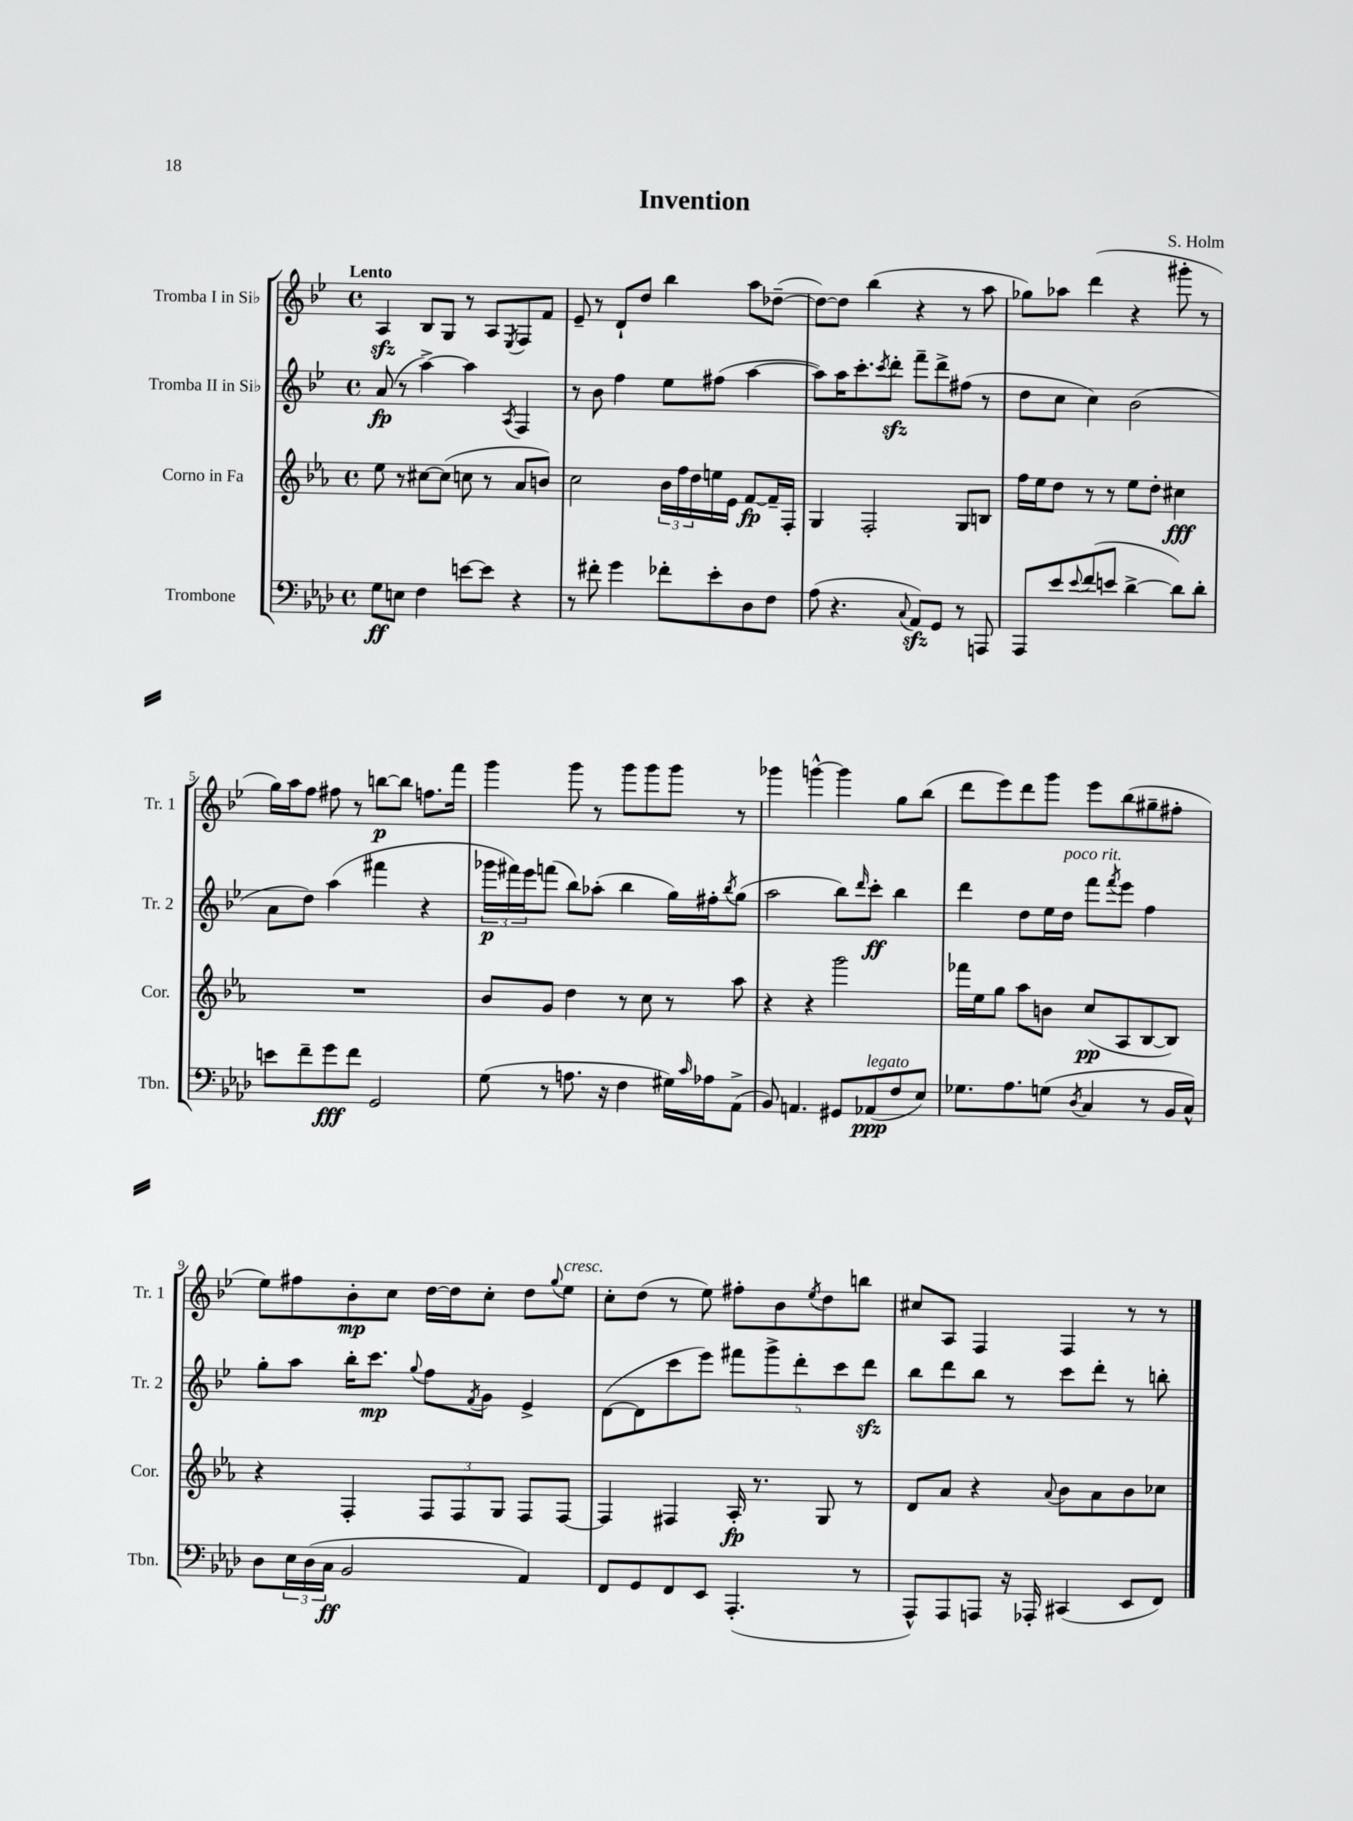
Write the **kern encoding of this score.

**kern	**dynam	**kern	**dynam	**kern	**dynam	**kern	**dynam
*part4	*part4	*part3	*part3	*part2	*part2	*part1	*part1
*staff4	*staff4	*staff3	*staff3	*staff2	*staff2	*staff1	*staff1
*I"Trombone	*	*I"Corno in Fa	*	*I"Tromba II in Si♭	*	*I"Tromba I in Si♭	*
*I'Tbn.	*	*I'Cor.	*	*I'Tr. 2	*	*I'Tr. 1	*
*clefF4	*	*clefG2	*	*clefG2	*	*clefG2	*
*k[b-e-a-d-]	*	*k[b-e-a-]	*	*k[b-e-]	*	*k[b-e-]	*
*M4/4	*	*M4/4	*	*M4/4	*	*M4/4	*
*met(c)	*	*met(c)	*	*met(c)	*	*met(c)	*
=1	=1	=1	=1	=1	=1	=1	=1
!	!	!	!	!	!	!LO:TX:a:B:t=Lento	!
8G\L	ff	8ee-\	.	(8a/	fp	4Azz/	.
8En\J	.	8r	.	8r	.	.	.
4F\	.	[8cc#X\L	.	[4aa^\)	.	8B-/L	.
.	.	(8cc#\J]	.	.	.	8G/J	.
[8en\L	.	8ccn\	.	4aa\]	.	8r	.
8e\J]	.	8r	.	.	.	8A/L	.
.	.	.	.	8qA/	.	8qE-/	.
4r	.	8a-/L	.	4F/	.	8F/	.
.	.	8bn/J)	.	.	.	8f/J	.
=2	=2	=2	=2	=2	=2	=2	=2
8r	.	2cc\	.	8r	.	8e-~/	.
8f#X'\	.	.	.	8b-\	.	8r	.
4g\	.	.	.	4ff\	.	8d`/L	.
.	.	.	.	.	.	8dd/J	.
8f-X'\L	.	24b-\LL	.	8ee-\L	.	4bb-\	.
.	.	24ff\	.	.	.	.	.
.	.	24dd\	.	.	.	.	.
8e-'\	.	16een\	.	(8ff#X\J	.	.	.
.	.	16e-\JJ	.	.	.	.	.
8D-\	.	[8f/L	fp	[4aa\	.	8aa\L	.
8F\J	.	16f~/L]	.	.	.	([8dd-X~\J	.
.	.	16F'/JJ	.	.	.	.	.
=3	=3	=3	=3	=3	=3	=3	=3
(8A-\	.	4G/	.	8aa\L])	.	8dd-\L_)	.
4.r	.	.	.	16aa\K	.	8dd-\J]	.
.	.	.	.	8.ccc'\	.	.	.
.	.	2F'/	.	.	.	(4bb-\	.
.	.	.	.	8qccc/	.	.	.
.	.	.	.	8dddzz'\J	.	.	.
8qqC/	.	.	.	.	.	.	.
8AA-zz/L)	.	.	.	8fff~\L	.	4r	.
8GG/J	.	.	.	8ddd^\	.	.	.
8r	.	8G/L	.	(8ff#X\J	.	8r	.
8AAAn/	.	8Bn/J	.	8r	.	8aa\	.
=4	=4	=4	=4	=4	=4	=4	=4
8AAA-/L	.	16ff\LL	.	8dd\L	.	8gg-X\L)	.
.	.	16ee-\J	.	.	.	.	.
8e-/	.	8dd\J	.	8cc\J	.	8aa-X\J	.
8qqe-/	.	.	.	.	.	.	.
(8f/	.	8r	.	4cc\)	.	(4ddd\	.
8en/J	.	8r	.	.	.	.	.
[4d-^\	.	8ee-\L	.	(2b-\	.	4r	.
.	.	8dd'\J	.	.	.	.	.
8d-\L])	.	4cc#X\	fff	.	.	8ggg#X'\	.
8d-'\J	.	.	.	.	.	8r	.
!!LO:LB:g=z
=5	=5	=5	=5	=5	=5	=5	=5
8en\L	.	1r	.	8a\L	.	16gg\LL)	.
.	.	.	.	.	.	16aa\J	.
8f~\	.	.	.	8dd\J)	.	8ff\J	.
8g\	fff	.	.	(4aa\	.	8ff#X\	.
8f\J	.	.	.	.	.	8r	.
2GG/	.	.	.	4fff#X\	.	[8bbn\L	p
.	.	.	.	.	.	8bb\J]	.
.	.	.	.	4r	.	8.ffn\L	.
.	.	.	.	.	.	16fff\Jk	.
=6	=6	=6	=6	=6	=6	=6	=6
(8G\	.	8b-/L	.	24ggg-X\LL	p	4ggg\	.
.	.	.	.	24fff#X\)	.	.	.
.	.	.	.	24eee-\J	.	.	.
8r	.	8g/J	.	(8fffn\J	.	.	.
8.An\	.	4dd\	.	8bb-\L)	.	8ggg\	.
.	.	.	.	(8aa-X'\J	.	8r	.
16r	.	.	.	.	.	.	.
4F\	.	8r	.	4bb-\	.	8ggg\L	.
.	.	8cc\	.	.	.	8ggg\	.
16G#X\LL)	.	8r	.	16gg\LL)	.	8ggg\J	.
16qqc/	.	.	.	.	.	.	.
16A-X\J	.	.	.	16ff#X'\J	.	.	.
.	.	.	.	8qbb-/	.	.	.
(8AA-^\J	.	8aa-\	.	(8gg\J	.	8r	.
=7	=7	=7	=7	=7	=7	=7	=7
8BB-/)	.	4r	.	2aa\	.	4ggg-X\	.
4.AAn/	.	.	.	.	.	.	.
.	.	4r	.	.	.	[4gggn^^\	.
8GG#X/L	.	2ggg\	.	8bb-\L)	.	4ggg\]	.
.	.	.	.	16qqddd/	.	.	.
!LO:TX:a:i:t=legato	!	!	!	!	!	!	!
(8AA-X/	ppp	.	.	8ccc'\J	ff	.	.
8F/	.	.	.	4bb-\	.	8gg\L	.
8E-/J)	.	.	.	.	.	(8bb-\J	.
=8	=8	=8	=8	=8	=8	=8	=8
8.G-X\L	.	16fff-X\LL	.	4ddd\	.	8ddd\L	.
.	.	16ee-\J	.	.	.	.	.
.	.	8gg\J	.	.	.	8eee-\)	.
8.A-\	.	.	.	.	.	.	.
.	.	8aa-\L	.	8dd\L	.	8ddd\	.
(8Gn\J	.	8bn\J	.	16ee-\L	.	8ggg\J	.
!	!	!	!	!LO:TX:a:i:t=poco rit.	!	!	!
.	.	.	.	16dd\JJ	.	.	.
8qD-/	.	.	.	.	.	.	.
4C/	.	(8cc/L	pp	8fff\L	.	8eee-\L	.
.	.	.	.	8qfff/	.	.	.
.	.	8A-/	.	8eee-\J	.	(8bb-\	.
8r	.	[8B-/	.	4ff\	.	8gg#X~\	.
16BB-/LL	.	8B-/J])	.	.	.	8ff#X'\J	.
16C^^/JJ)	.	.	.	.	.	.	.
!!LO:LB:g=z
=9	=9	=9	=9	=9	=9	=9	=9
8D-\L	.	4r	.	8gg'\L	.	8ee-\L)	.
24E-\L	.	.	.	8aa\J	.	8ff#X\	.
(24D-\	.	.	.	.	.	.	.
24C\JJ	ff	.	.	.	.	.	.
2BB-/	.	4F'/	.	16bb-'\KL	.	8b-'\	mp
.	.	.	.	8.ccc\J	mp	.	.
.	.	.	.	.	.	8cc\J	.
.	.	.	.	8qqgg/	.	.	.
.	.	12F/L	.	8ff\L	.	[16dd\LL	.
.	.	.	.	.	.	16dd\J]	.
.	.	12F/	.	.	.	.	.
.	.	.	.	8qf/	.	.	.
.	.	.	.	8g\J	.	8cc'\J	.
.	.	12G/J	.	.	.	.	.
4AA-/)	.	8F/L	.	4e-^/	.	8dd\L	.
.	.	.	.	.	.	8qqgg/	.
!	!	!	!	!	!	!LO:TX:a:i:t=cresc.	!
.	.	[8F/J	.	.	.	8ee-\J	.
=10	=10	=10	=10	=10	=10	=10	=10
8FF/L	.	4F/]	.	([8d\L	.	8cc'\L	.
8GG/	.	.	.	8d\]	.	(8dd\J	.
8FF/	.	4F#X/	.	8ccc\	.	8r	.
8EE-/J	.	.	.	8eee-\J)	.	8ee-\)	.
(4.AAA-'/	.	16A-'/	fp	10fff#X\L	.	8ff#X'\L	.
.	.	8.r	.	.	.	.	.
.	.	.	.	10ggg^\	.	.	.
.	.	.	.	.	.	8b-\	.
.	.	.	.	10ddd'\	.	.	.
.	.	.	.	.	.	8qee-/	.
.	.	8G/	.	.	.	8dd\	.
.	.	.	.	10ccc\	.	.	.
8r	.	8r	.	.	.	8bbn\J	.
.	.	.	.	10dddzz\J	.	.	.
=11	=11	=11	=11	=11	=11	=11	=11
8AAA-^^/L)	.	8d/L	.	8bb-\L	.	8cc#X/L	.
8AAA-/	.	8a-/J	.	8ddd\	.	8A/J	.
8AAAn/J	.	4r	.	8bb-\J	.	4F/	.
16r	.	.	.	8r	.	.	.
16AAA-X'/	.	.	.	.	.	.	.
.	.	8qqa-/	.	.	.	.	.
(4CC#X/	.	8b-\L	.	8ccc\L	.	4F/	.
.	.	8a-\	.	8ddd'\J	.	.	.
8EE-/L	.	8b-\	.	8r	.	8r	.
8FF/J)	.	8cc-X\J	.	8bbn'\	.	8r	.
==	==	==	==	==	==	==	==
*-	*-	*-	*-	*-	*-	*-	*-
